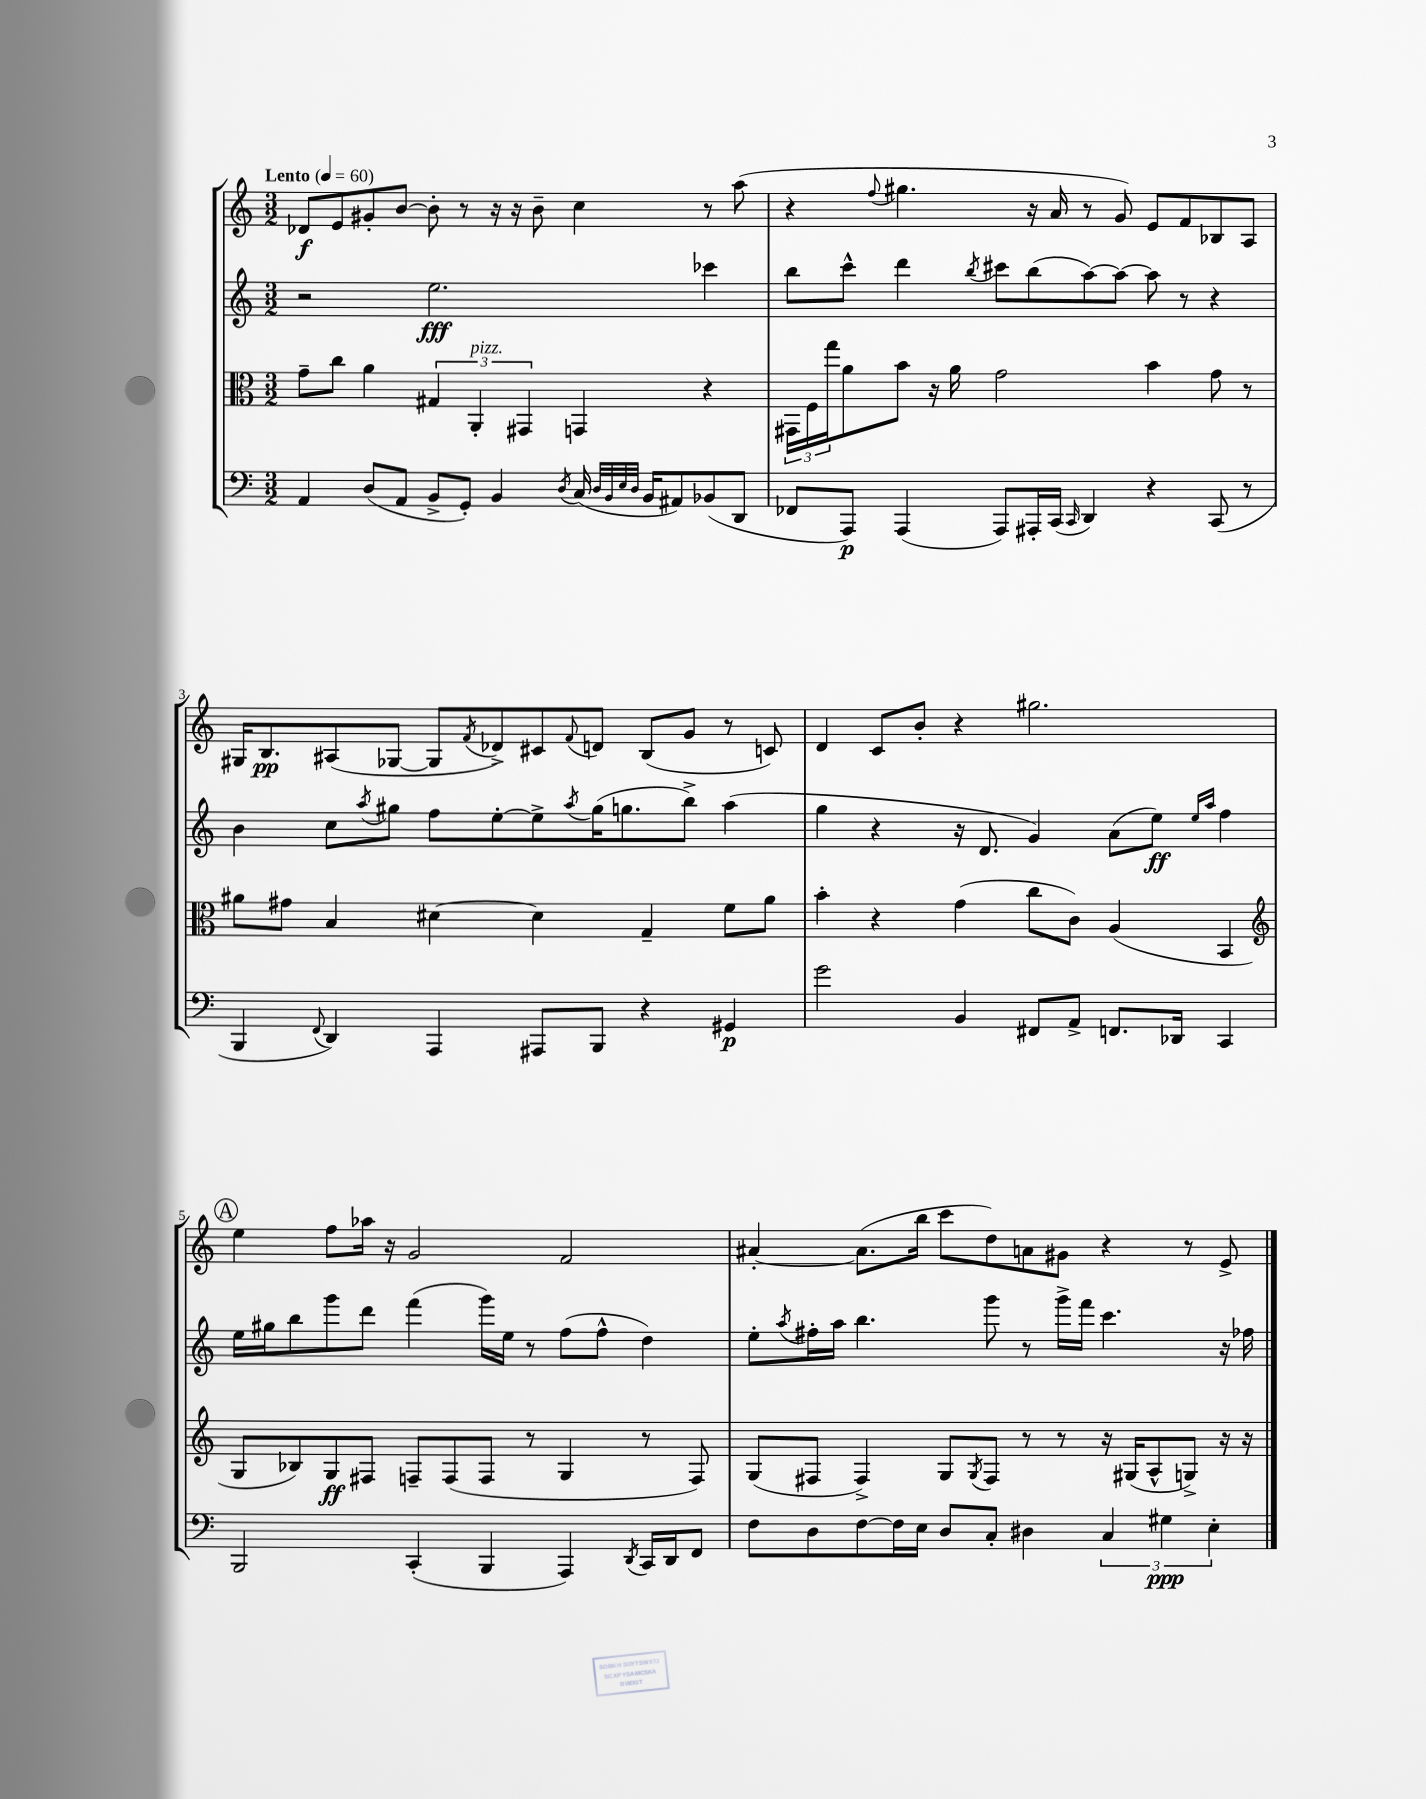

**kern	**kern	**kern	**kern
*staff4	*staff3	*staff2	*staff1
*clefF4	*clefC3	*clefG2	*clefG2
*k[]	*k[]	*k[]	*k[]
*M3/2	*M3/2	*M3/2	*M3/2
*MM60	*MM60	*MM60	*MM60
4AA	8g~	2r	8d-
.	8cc	.	8e
(8D	4a	.	8g#'
8AA	.	.	[8b
8BB^	6G#	2.ee	8b']
8GG')	.	.	8r
.	6AA'	.	.
4BB	.	.	16r
.	.	.	16r
.	6GG#	.	.
.	.	.	8b~
8qD	.	.	.
(16C	4GG	.	4cc
32qqD	.	.	.
32qqBB	.	.	.
32qqE	.	.	.
32qqD	.	.	.
16BB	.	.	.
8AA#)	.	.	.
(8BB-	4r	4ccc-	8r
8DD	.	.	(8aa
=	=	=	=
8FF-	24GG#	8bb	4r
.	24F	.	.
.	24gg	.	.
8AAA)	8a	8ccc^^	.
.	.	.	8qqff
(4AAA	8b	4ddd	4.gg#
.	16r	.	.
.	16a	.	.
.	.	8qbb	.
8AAA)	2g	8ccc#	.
16AAA#'	.	(8bb	16r
(16CC	.	.	16a
16qqCC	.	.	.
4DD)	.	[8aa)	8r
.	.	8aa_	8g)
4r	4b	8aa]	8e
.	.	8r	8f
(8CC	8g	4r	8B-
8r	8r	.	8A
=	=	=	=
4BBB	8a#	4b	16G#
.	.	.	8.B
.	8g#	.	.
8qqFF	.	.	.
4DD)	4B	8cc	(8A#
.	.	8qaa	.
.	.	8gg#	[8G-
4AAA	[4d#	8ff	8G-]
.	.	.	8qf
.	.	[8ee'	8d-^)
8AAA#	4d#]	8ee^]	8c#
.	.	8qaa	8qqf
8BBB	.	(16gg#	8d
.	.	8.gg	.
4r	4G~	.	(8B
.	.	8bb^)	8g
4GG#	8f	(4aa	8r
.	8a#	.	8c)
=	=	=	=
2g	4b'	4gg	4d
.	4r	4r	8c
.	.	.	8b'
4BB	(4g	16r	4r
.	.	8.d	.
8FF#	8cc	4g)	2.gg#
8AA^	8c)	.	.
8.FF	(4A	(8a	.
.	.	8ee)	.
16DD-	.	.	.
.	.	16qqee	.
.	.	16qqaa	.
4CC	4BB	4ff	.
=	=	=	=
*	*clefG2	*	*
2BBB	8G	16ee	4ee
.	.	16gg#	.
.	8B-)	8bb	.
.	8G	8ggg	8ff
.	8F#	8ddd	16aa-
.	.	.	16r
(4CC'	8F~	(4fff	2g
.	(8F	.	.
4BBB	8F	16ggg)	.
.	.	16ee	.
.	8r	8r	.
4AAA)	4G	(8ff	2f
.	.	8ff^^	.
8qDD	.	.	.
16CC	8r	4dd)	.
16DD	.	.	.
8FF	8F)	.	.
=	=	=	=
8F	(8G	8ee'	[4a#'
.	.	8qaa	.
8D	8F#	16ff#'	.
.	.	16aa	.
[8F	4F#^)	4.bb	(8.a#]
16F]	.	.	.
16E	.	.	16bb
8D	8G	.	8ccc
.	8qG	.	.
8C'	8F#	8ggg	8dd)
4D#	8r	8r	8a
.	8r	16ggg^	8g#
.	.	16fff	.
6C	16r	4.ccc	4r
.	(16G#	.	.
.	8A^^	.	.
6G#	.	.	.
.	8G^)	.	8r
6E'	.	.	.
.	16r	16r	8e^
.	16r	16ff-	.
==	==	==	==
*-	*-	*-	*-
